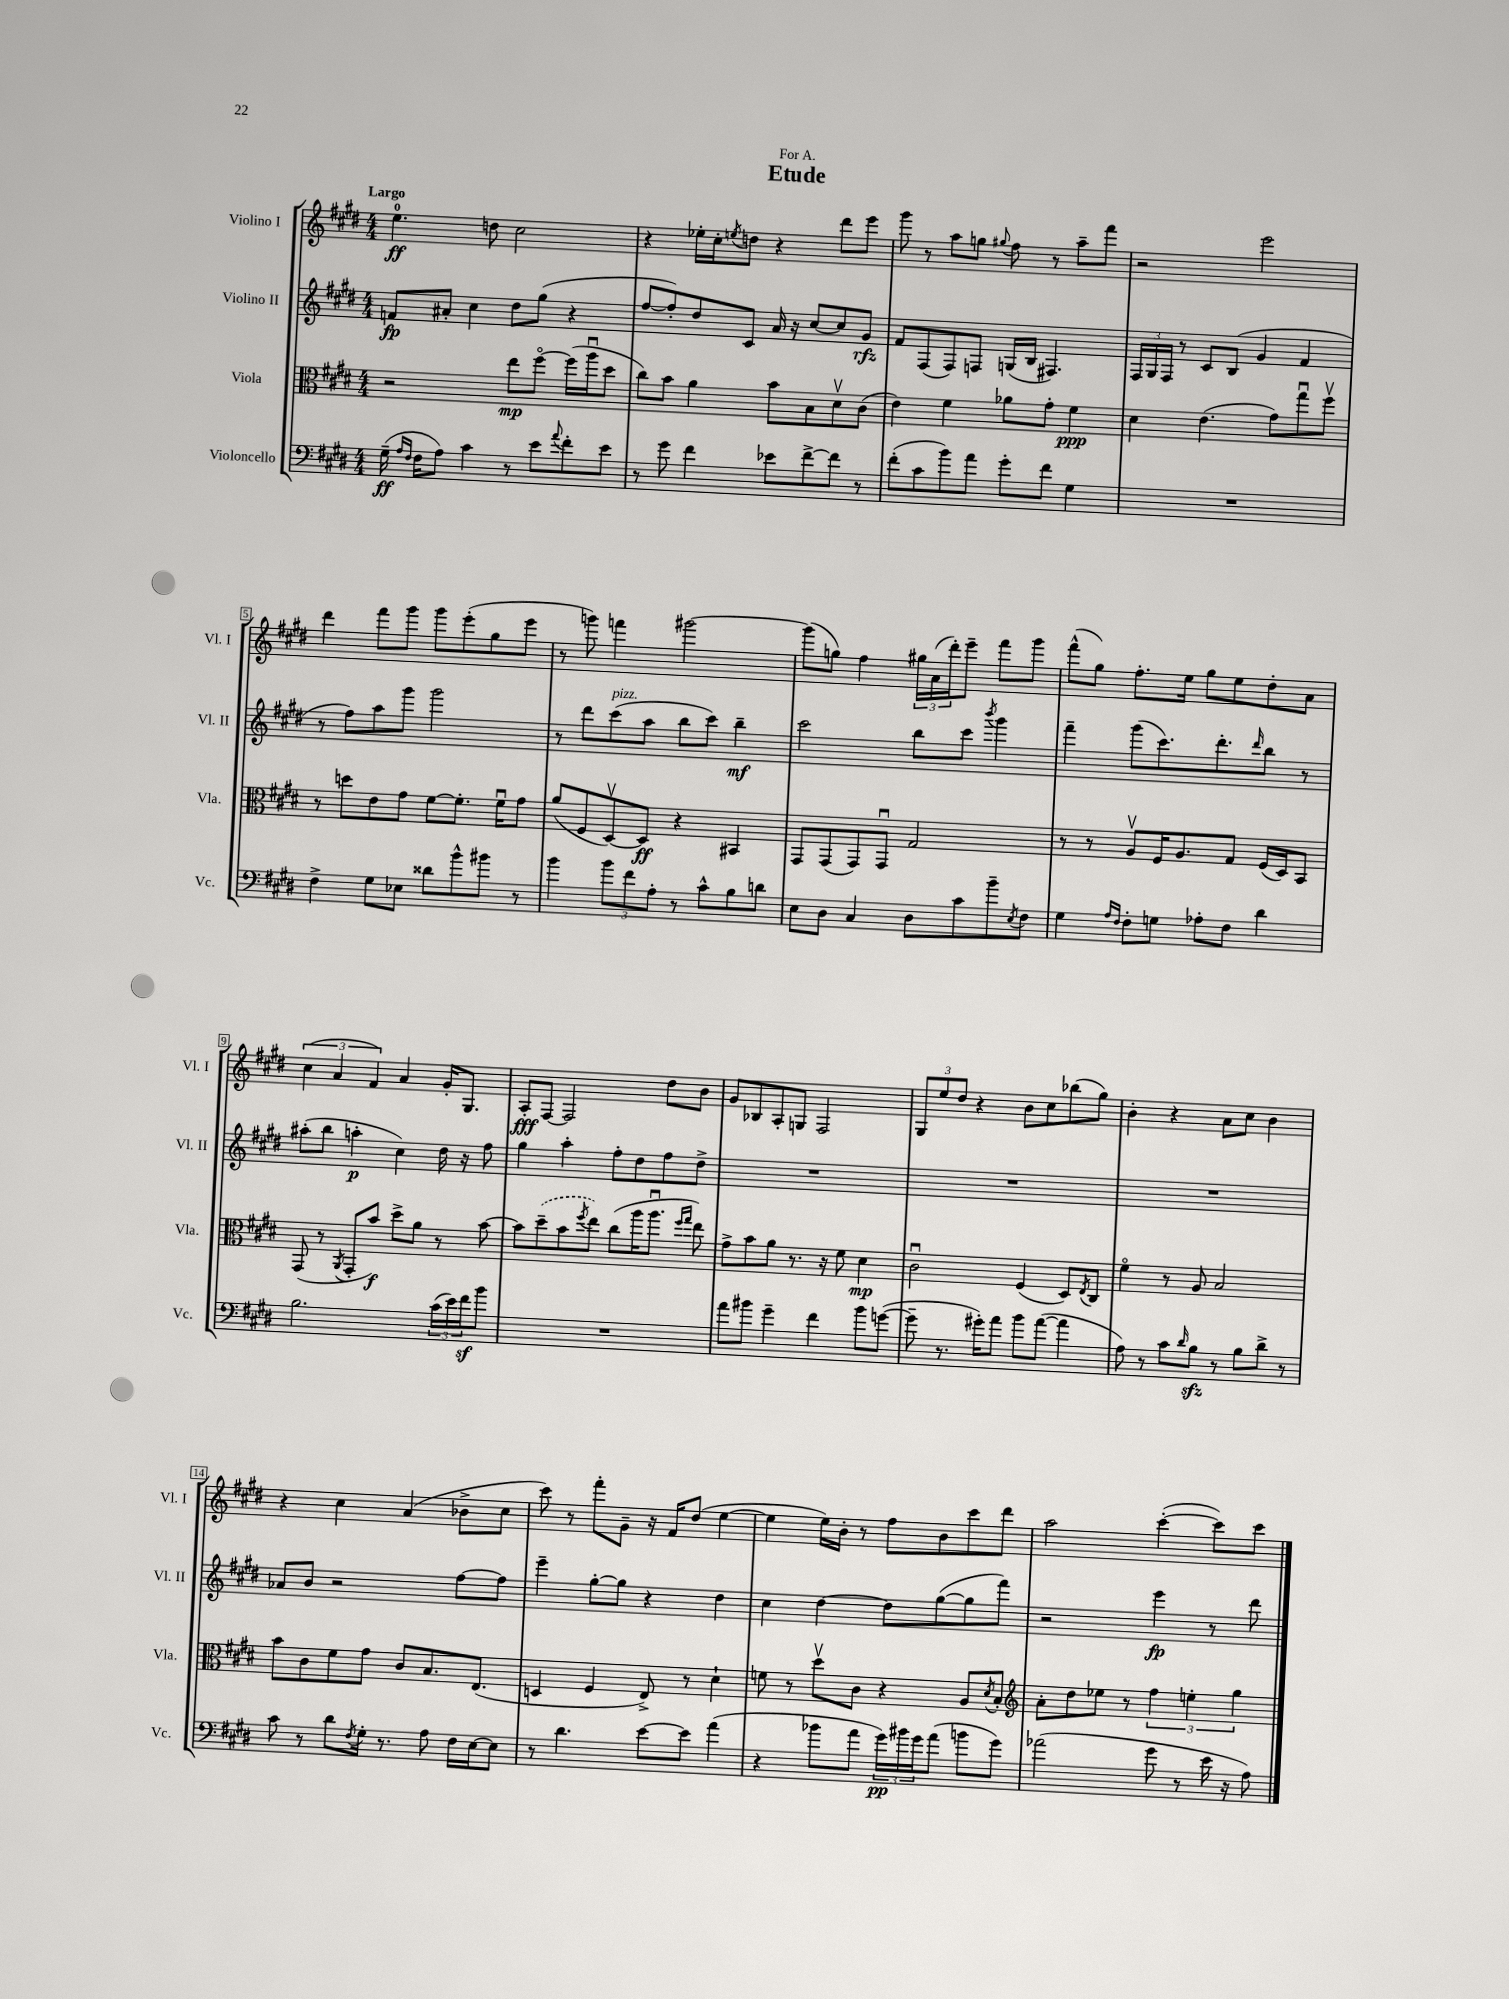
\header { title = "Etude" dedication = "For A." }
<<
\new StaffGroup <<
\new Staff = "s0" \with { instrumentName = "Violino I" shortInstrumentName = "Vl. I" } {
    \clef treble \key e \major \numericTimeSignature \time 4/4 \tempo "Largo"
    e''4.-0\ff d''8 cis''2 |
    r4 ees''16-. cis''16-. \acciaccatura { e''8 } d''8 r4 dis'''8 e'''8 |
    gis'''8 r8 a''8 g''8 \appoggiatura { gis''8 } fis''8 r8 a''8-- fis'''8 |
    r2 e'''2 |
    dis'''4 fis'''8 gis'''8 gis'''8 e'''8-.( gis''8 e'''8 |
    r8 g'''8) f'''4 gis'''2~ |
    gis'''8( g''8) fis''4 \tuplet 3/2 { gis''16 a'16( dis'''16-.) } e'''8-- fis'''8 gis'''8 |
    fis'''8-^( gis''8) fis''8.-. e''16 gis''8 e''8 dis''8-. a'8 |
    \tuplet 3/2 { cis''4( a'4 fis'4) } a'4 gis'16-. gis8. |
    a8-.\fff fis8~ fis2 dis''8 b'8 |
    gis'8 bes8 a8-. g8 fis2 |
    \tuplet 3/2 { gis8 e''8 dis''8 } r4 b'8 cis''8 bes''8( gis''8) |
    b'4-. r4 a'8 cis''8 b'4 |
    r4 cis''4 a'4( bes'8-> cis''8 |
    cis'''8) r8 fis'''8-. gis'8-- r16 fis'16 dis''8( e''4~ |
    e''4 e''16) b'16-. r8 fis''8 b'8 cis'''8 dis'''8 |
    a''2 cis'''4~-.( cis'''8) cis'''8 \bar "|." |
}
\new Staff = "s1" \with { instrumentName = "Violino II" shortInstrumentName = "Vl. II" } {
    \clef treble \key e \major \numericTimeSignature \time 4/4
    f'8\fp ais'8-. cis''4 dis''8 gis''8( r4 |
    fis''8~ fis''8-.) dis''8 cis'8 a'16 r16 cis''8~ cis''8 gis'8\rfz |
    fis'8 fis8( fis8) f8 g16( b16 fis4.) |
    \tuplet 3/2 { fis16 gis16 fis16 } r8 cis'8 b8( gis'4 fis'4 |
    r8 fis''8) a''8 gis'''8 gis'''2 |
    r8 dis'''8 cis'''8^\markup { \italic "pizz." }( a''8 b''8 cis'''8) b''4--\mf |
    cis'''2 b''8 cis'''8 \acciaccatura { b'''8 } gis'''4 |
    fis'''4-- gis'''8( cis'''8.) dis'''8.-. \grace { dis'''16 } b''8 r8 |
    ais''8-.( b''8 a''4-.\p cis''4) dis''16 r16 fis''8 |
    gis''4 a''4-. fis''8-. dis''8 fis''8 dis''8-> |
    R1 |
    R1 |
    R1 |
    aes'8 b'8 r2 fis''8~ fis''8 |
    e'''4-- gis''8~-. gis''8 r4 dis''4 |
    cis''4 dis''4~ dis''8 gis''8~( gis''8 fis'''8) |
    r2 e'''4\fp r8 dis'''8 \bar "|." |
}
\new Staff = "s2" \with { instrumentName = "Viola" shortInstrumentName = "Vla." } {
    \clef alto \key e \major \numericTimeSignature \time 4/4
    r2 e''8\mp fis''8~\flageolet fis''16( a''16\downbow dis''8 |
    cis''8) b'8 a'4 b'8 b8 dis'8\upbow cis'8( |
    e'4) fis'4 aes'8 gis'8-. fis'4\ppp |
    dis'4 e'4.( gis'8) gis''8\downbow fis''8\upbow |
    r8 d''8 e'8 gis'8 fis'8~ fis'8.-. fis'16\downbow gis'8 |
    a'8( fis8 dis8~\upbow) dis8\ff r4 bis,4 |
    gis,8 gis,8( gis,8) gis,8\downbow gis2 |
    r8 r8 a8\upbow fis16 a8. gis8 fis16( dis16) b,8 |
    gis,8( r8 \acciaccatura { a,8 } gis,8-. b'8\f) dis''8-> a'8 r8 b'8~ |
    b'8 \once \slurDashed dis''8--( b'8 \acciaccatura { fis''8 } e''8) cis''8( a''16 a''8.\downbow \grace { fis''16 gis''16 } e''8) |
    gis'8-> b'8 a'8 r8. r16 fis'8 dis'4\mp |
    cis'2\downbow fis4( dis8) \acciaccatura { e8 } cis8 |
    fis'4\flageolet r8 a8 b2 |
    b'8 cis'8 fis'8 gis'8 cis'8 b8. e8.( |
    d4 fis4 e8->) r8 dis'4-! |
    f'8 r8 dis''8\upbow cis'8 r4 a8 \acciaccatura { dis'8 } b8-. |
    \clef treble a'8-. dis''8 ees''8 r8 \tuplet 3/2 { fis''4 e''4-. gis''4 } \bar "|." |
}
\new Staff = "s3" \with { instrumentName = "Violoncello" shortInstrumentName = "Vc." } {
    \clef bass \key e \major \numericTimeSignature \time 4/4
    gis16--\ff( \grace { a16 fis16 } fis16 a8) cis'4 r8 e'8 \appoggiatura { a'8 } fis'8-. e'8 |
    r8 gis'8 fis'4 ees'8 fis'8~-> fis'8 r8 |
    fis'8-.( cis'8 b'8) a'8 gis'8-. fis'8 gis4 |
    R1 |
    fis4-> gis8 ees8 disis'8 b'8-^ bis'8 r8 |
    b'4 \tuplet 3/2 { b'8 fis'8 a8-. } r8 cis'8-^ b8 d'8 |
    e8 dis8 cis4 dis8 cis'8 b'8-- \acciaccatura { e8 } fis8 |
    gis4 \grace { a16 fis16 } fis8-. g8 aes8-. fis8 dis'4 |
    b2. \tuplet 3/2 { cis'16( e'16) fis'16\sf } b'8 |
    R1 |
    a'8 bis'8 gis'4-- fis'4 bis'8 g'8~( |
    g'8-- r8. gis'16-.) a'8 b'8 a'8~( a'4 |
    a8) r8 cis'8 \grace { dis'16 } b8\sfz r8 b8 dis'8-> r8 |
    cis'8 r8 dis'8 \acciaccatura { fis8 } gis16-. r8. a8 fis16 e16~ e8 |
    r8 dis'4. e'8~ e'8 a'4( |
    r4 bes'8 a'8 \tuplet 3/2 { gis'16\pp) bis'16 gis'16 } a'8( b'8 gis'8) |
    aes'2( gis'8 r8 e'16 r16 a8) \bar "|." |
}
>>
>>
\layout { \context { \Score \override BarNumber.stencil = #(make-stencil-boxer 0.1 0.3 ly:text-interface::print) } }
